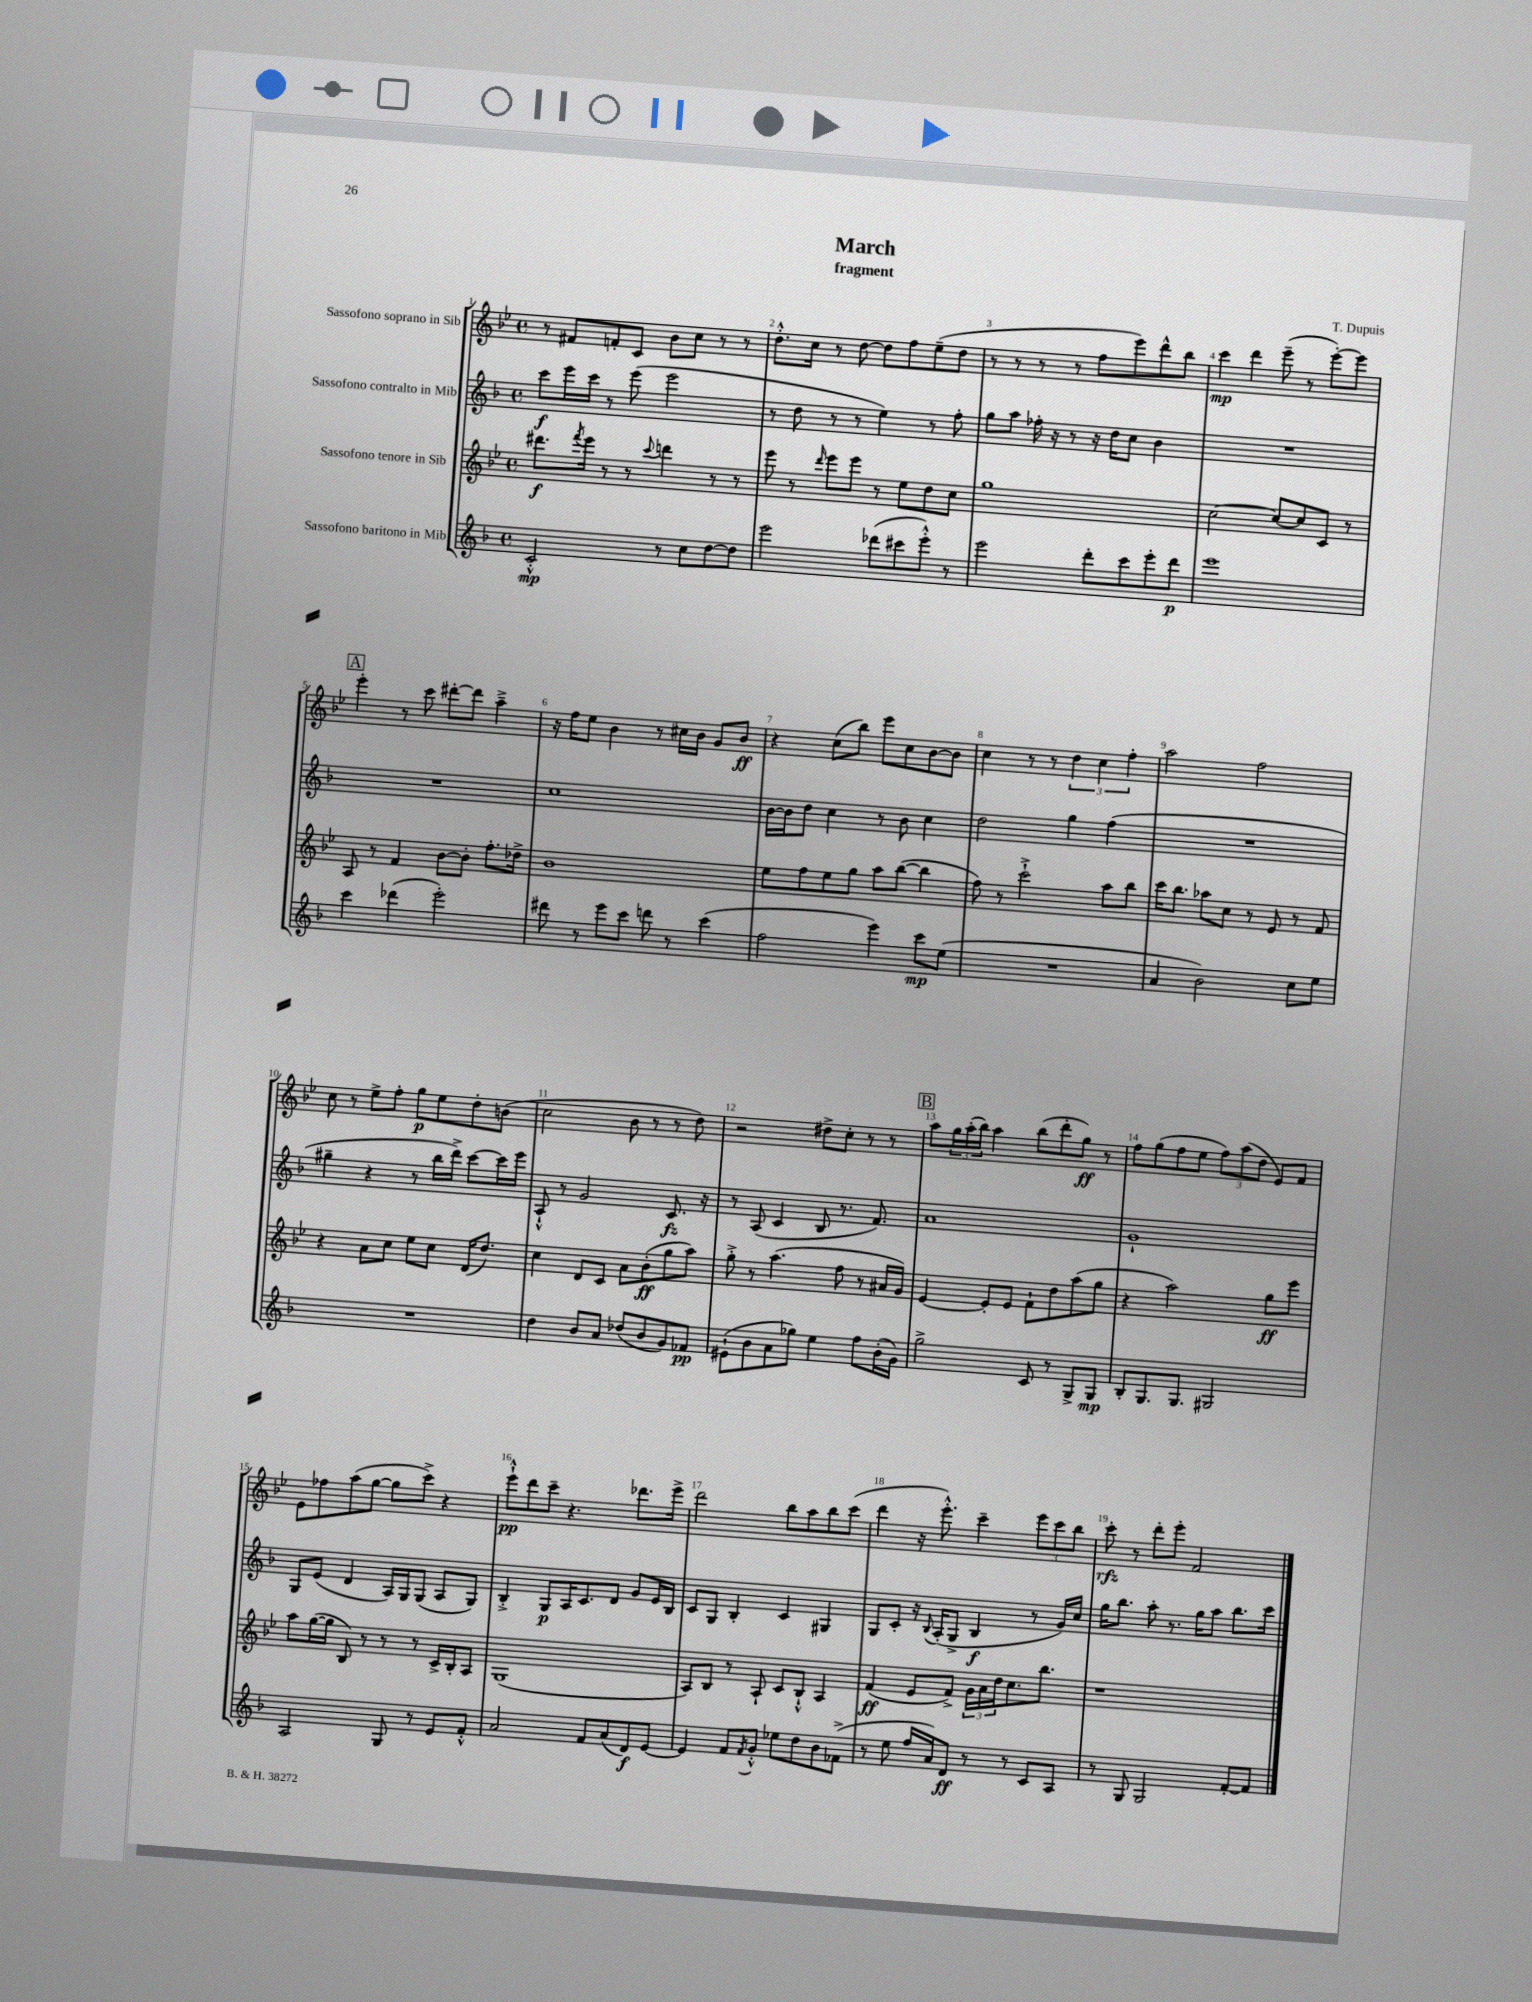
\header { title = "March" composer = "T. Dupuis" subtitle = "fragment" }
<<
\new StaffGroup <<
\new Staff = "s0" \with { instrumentName = "Sassofono soprano in Sib" } {
    \clef treble \key bes \major \defaultTimeSignature \time 4/4
    r8 fis'8 f'8-. c'8 bes'8 c''8 r8 r8 |
    d''8.-.-^ c''16 r8 d''8~ d''8 f''8 ees''8--( d''8 |
    r8 r8 r8 r8 f''8 ees'''8) d'''8-^ bes''8 |
    c'''4\mp d'''4 ees'''8--( r8 ees'''8~-.) ees'''8 |
    \mark \markup { \box "A" } ees'''4-. r8 c'''8 dis'''8~-. dis'''8 a''4---> |
    r16 f''16 ees''8 bes'4 r8 cis''16 bes'16 g'8 bes'8\ff |
    r4 c''8( bes''8) ees'''8 c''8 bes'8~ bes'8 |
    c''4 r8 r8 \tuplet 3/2 { d''4 c''4 f''4-. } |
    a''2 f''2 |
    c''8 r8 ees''8-> f''8-. g''8\p ees''8 d''8-. b'8( |
    c''2 bes'8 r8 r8 d''8) |
    r2 dis''8-> c''8-. r8 r8 |
    \mark \markup { \box "B" } a''8 \tuplet 3/2 { g''16 a''16-.( bes''16) } a''4 bes''8( d'''8-. g''8\ff) r8 |
    f''8 g''8( f''8 ees''8 \tuplet 3/2 { f''8) a''8( d''8 } ees'8) f'8 |
    ees'8 fes''8 a''8( g''8~ g''8 c'''8->) r4 |
    ees'''8-!-^\pp d'''8 c'''8-- r4. des'''8. ees'''16-> |
    d'''2 bes''8 a''8 bes''8 c'''8( |
    d'''4 r16 ees'''8.-.-^) c'''4-- \tuplet 3/2 { ees'''8 c'''8 bes''8 } |
    c'''8-.\rfz r8 d'''8-. ees'''8-. f'2 \bar "|." |
}
\new Staff = "s1" \with { instrumentName = "Sassofono contralto in Mib" } {
    \clef treble \key f \major \defaultTimeSignature \time 4/4
    c'''8\f e'''16 c'''16 r8 e'''8( e'''2 |
    r8 d''8 r8 r8 e''4) r8 f''8-. |
    g''8 a''8 fes''16-. r16 r8 r16 d''16 c''8 bes'4 |
    R1 |
    \mark \markup { \box "A" } R1 |
    c''1 |
    bes'16~ bes'16 d''8 c''4 r8 bes'8 c''4 |
    d''2 g''4 f''4( |
    R1 |
    gis''4-- r4 r8 bes''16 d'''16->) c'''8~ c'''16 e'''16 |
    a8-!-^ r8 g'2 c'8.\fz r16 |
    r8 a8( c'4 bes8 r8. f'8.) |
    \mark \markup { \box "B" } a'1 |
    g'1-! |
    g8 e'8( d'4 a16) g16 g8( a8 g8) |
    bes4-.-> g8\p a16 c'8. d'8 g'8 e'16 bes16 |
    c'8 g8 bes4-. c'4 gis4 |
    g8 c'8-. r16 \appoggiatura { bes8 } a16-.( g8-> bes4\f r8 g'16) c''16 |
    g''16 bes''8. a''8-. r8. g''16 a''8 bes''8. c'''16 \bar "|." |
}
\new Staff = "s2" \with { instrumentName = "Sassofono tenore in Sib" } {
    \clef treble \key bes \major \defaultTimeSignature \time 4/4
    dis'''8.\f \acciaccatura { f'''8 } ees'''16 r8 r8 \appoggiatura { c'''8 } d'''4 r8 r8 |
    ees'''8 r8 \grace { d'''16 } ees'''8 ees'''8 r8 ees''8 d''8 c''8 |
    g''1 |
    c''2~ c''8~ c''8 c'8 r8 |
    \mark \markup { \box "A" } a8 r8 f'4 bes'8~ bes'8-. f''8.-. des''16-> |
    bes'1 |
    ees''8 f''8 ees''8 g''8 a''8 bes''8~( bes''4 |
    f''8) r8 c'''2-!-> a''8 bes''8 |
    c'''16 bes''8. aes''8 c''8 r8 ees'8 r8 f'8 |
    r4 a'8 c''8 ees''8 c''8 d'16( d''8.) |
    c''4 d'8 c'8 a'8 bes'8-.\ff( g''8 a''8) |
    g''8-.-> r8 a''4.( f''8 r8 ais'16 g'16) |
    \mark \markup { \box "B" } ees'4~ ees'8-. ees'8 f'8-! d''8 a''8( g''8 |
    r4 a''2) g''8\ff ees'''8 |
    a''8 g''16~( g''16 bes8) r8 r8 r8 c'16-> bes16-. a8 |
    g1( |
    a8) bes8 r8 a8-! c'8 bes8-!-^ a4 |
    f'4\ff( ees'8 f'8->) \tuplet 3/2 { g'16 a'16 d''16 } c''8. bes''8. |
    r1 \bar "|." |
}
\new Staff = "s3" \with { instrumentName = "Sassofono baritono in Mib" } {
    \clef treble \key f \major \defaultTimeSignature \time 4/4
    c'2-.-^\mp r8 c''8 d''8~ d''8 |
    e'''2 des'''8( cis'''8 e'''8-.-^) r8 |
    e'''2 d'''8-. c'''8 e'''8-. d'''8\p |
    e'''1 |
    \mark \markup { \box "A" } c'''4 des'''4( e'''2-.) |
    dis'''8 r8 e'''8 c'''8 d'''8 r8 c'''4( |
    f''2 e'''4) c'''8\mp e''8( |
    R1 |
    a'4 bes'2) c''8 e''8 |
    R1 |
    d''4 bes'8 a'8 des''8( bes'8 g'8) fes'8\pp |
    eis'8-!( bes'8 a'8 ges''8) e''4 f''8 bes'16-.( g'16) |
    \mark \markup { \box "B" } g''2-> c'8 r8 g8-> g8\mp |
    bes8-. g8. g8. gis2 |
    a2 g8 r8 e'8 f'8-.-^ |
    a'2 f'8 a'8( d'8\f) e'8~ |
    e'4 f'8 \acciaccatura { f'8 } g'8-.-^ ees''8 d''8 bes'8 fes'8->( |
    r8 e''8 f''16 a'16) d'8\ff r8 r8 c'8 a8 |
    r8 g8 g2 f'8~-. f'8 \bar "|." |
}
>>
>>
\layout { \context { \Score \override BarNumber.break-visibility = ##(#f #t #t) barNumberVisibility = #all-bar-numbers-visible } }
